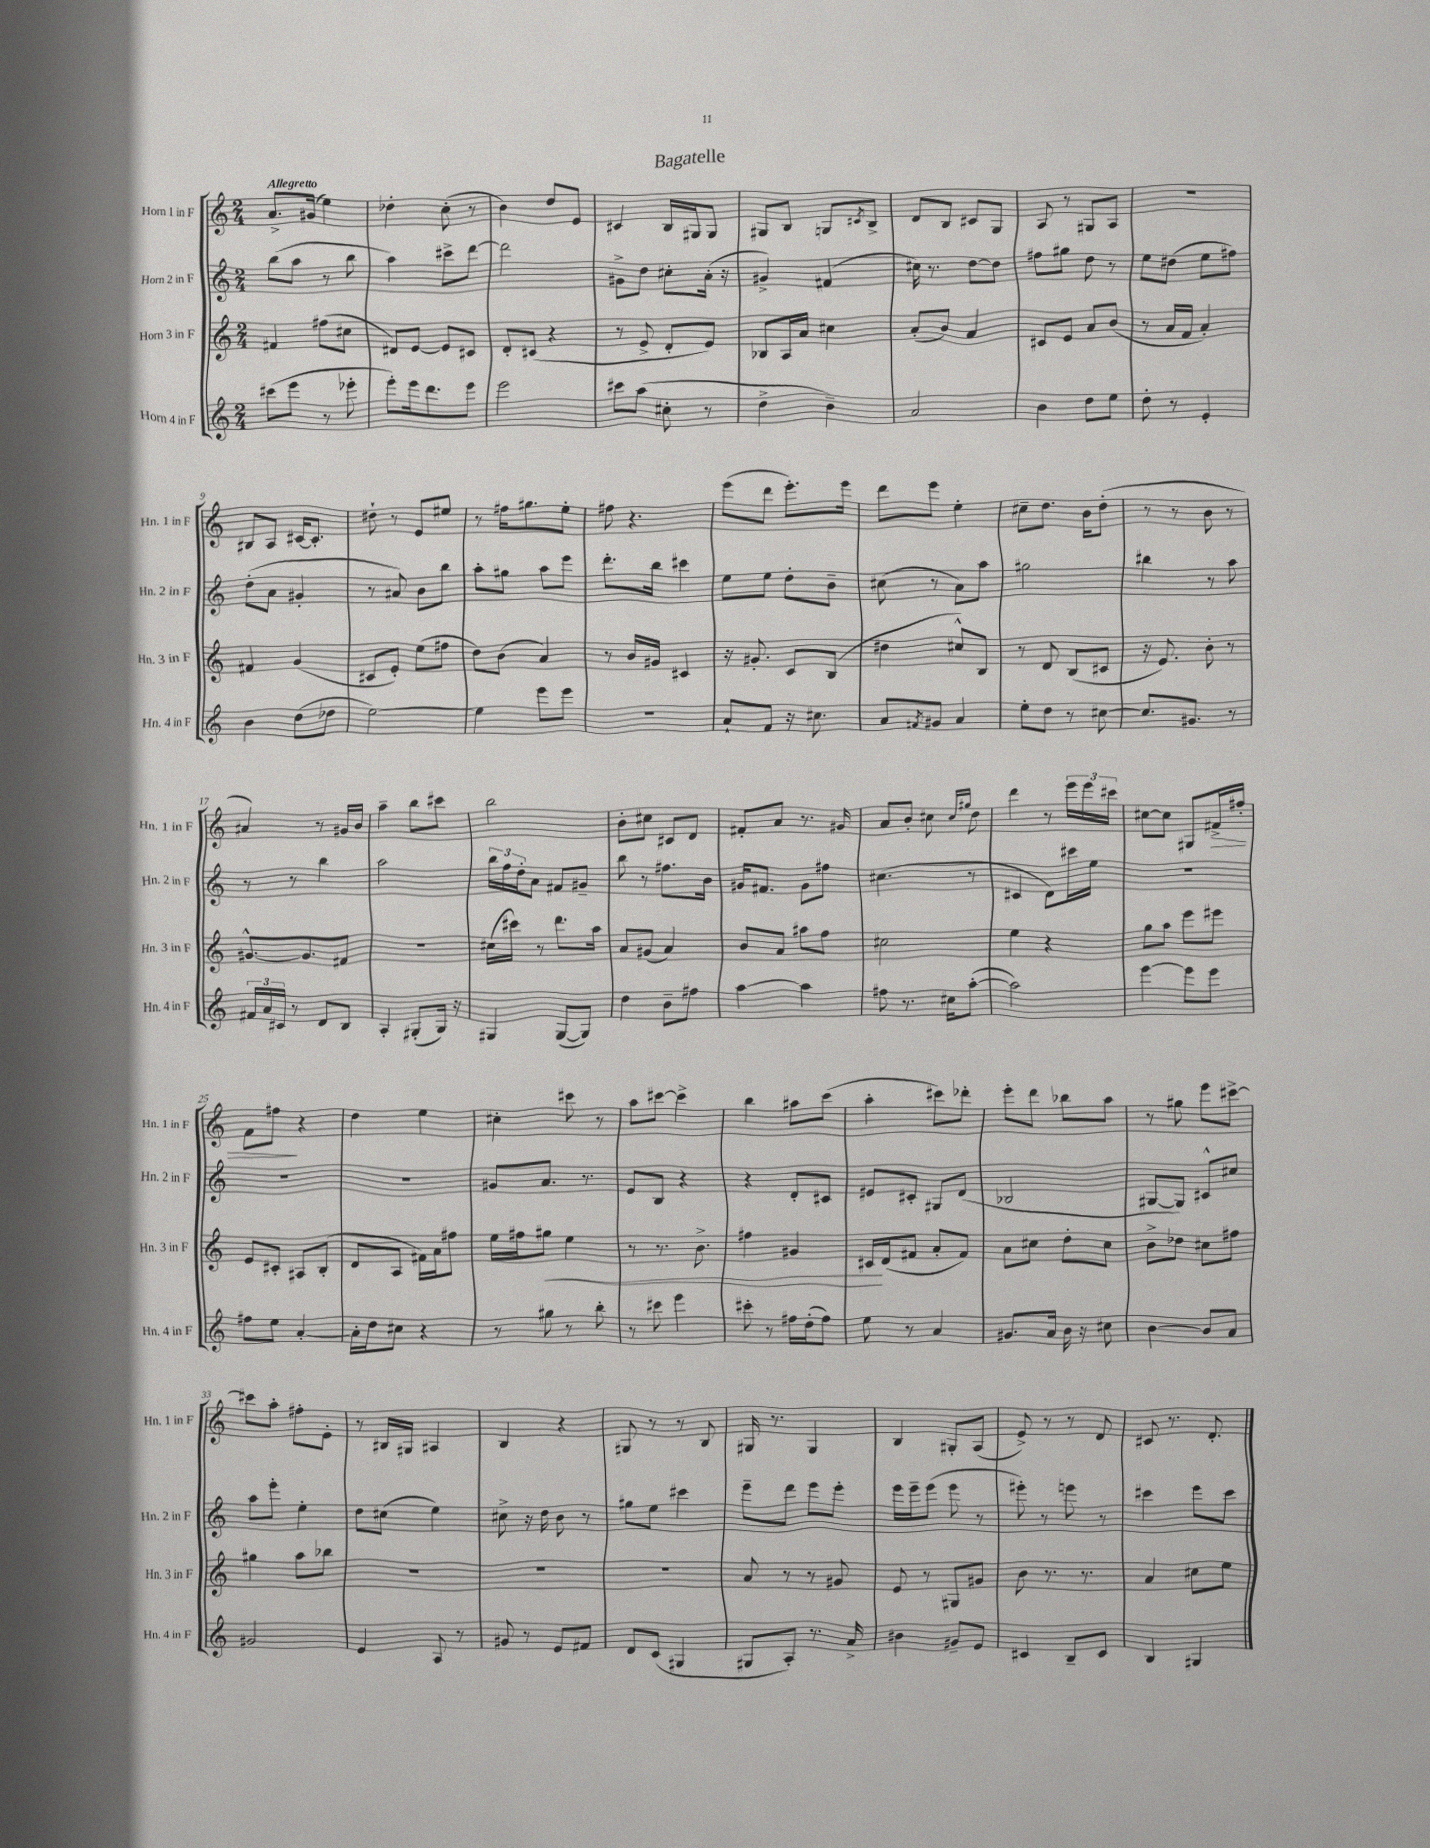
\header { title = "Bagatelle" }
<<
\new StaffGroup <<
\new Staff = "s0" \with { instrumentName = "Horn 1 in F" shortInstrumentName = "Hn. 1 in F" } {
    \clef treble \key c \major \numericTimeSignature \time 2/4 \tempo "Allegretto"
    a'8.-> gis'16( e''4) |
    des''4-. c''8-.( r8 |
    b'4) d''8 e'8 |
    cis'4 b16 gis16 gis8 |
    gis8 b8 g8 \acciaccatura { cis'8 } b8-> |
    d'8 b8 cis'8 g8 |
    a8 r8 gis8 a8 |
    R2 |
    bis8 a8 cis'16~ cis'8.-. |
    dis''8-! r8 e'8 eis''8 |
    r8 fis''16 gis''8. e''8-. |
    fis''8 r4. |
    e'''8( d'''8 e'''8.-.) e'''16 |
    d'''8 e'''8 e''4-. |
    cis''8-- d''8. b'16 d''8-.( |
    r8 r8 b'8 r8 |
    ais'4) r8 gis'16 b'16 |
    a''4-- b''8 cis'''8 |
    b''2 |
    b'8-. cis''8 cis'8 d'8 |
    fis'8-. a'8 r8. gis'16 |
    a'8 b'8-. cis''8 \grace { cis''16 gis''16 } d''8 |
    d'''4 r8 \tuplet 3/2 { e'''16 e'''16 cis'''16 } |
    cis''8~ cis''8 gis8 fis'16->\> fis''16-. |
    f'8 fis''8\! r4 |
    d''4 e''4 |
    cis''4-. cis'''8 r8 |
    a''8 cis'''8~ cis'''4-> |
    b''4 ais''8 c'''8( |
    a''4-. cis'''8) des'''8-. |
    e'''8-. d'''8 bes''8 a''8 |
    r8 gis''8 e'''8 cis'''8~-> |
    cis'''8 a''8-. fis''8-. e'8-. |
    r8 bis16 gis16 ais4 |
    b4 r4 |
    gis8 r8 r8 b8 |
    gis16 r8. gis4 |
    b4 gis8-. a8( |
    e'8->) r8 r8 d'8 |
    cis'8 r8. d'8.-. \bar "|." |
}
\new Staff = "s1" \with { instrumentName = "Horn 2 in F" shortInstrumentName = "Hn. 2 in F" } {
    \clef treble \key c \major \numericTimeSignature \time 2/4
    b''8( a''8 r8 b''8 |
    a''4) cis'''8-> d'''8~ |
    d'''2 |
    gis'8-> d''8 cis''8-. a'16-.( r16 |
    gis'4->) fis'4( |
    cis''16) r8. d''8~ d''8 |
    fis''8 gis''8 d''8 r8 |
    e''8 dis''8( e''8 fis''8) |
    d''8-.( a'8 gis'4-. |
    r8 ais'8) b'8 b''8 |
    a''8-. gis''8 a''8 e'''8 |
    d'''8.-. b''16 cis'''4 |
    e''8 e''8 d''8-. b'8-- |
    cis''8( r8 a'8) a''8 |
    gis''2 |
    bis''4 r8 a''8 |
    r8 r8 b''4 |
    a''2 |
    \tuplet 3/2 { b''16 f''16 d''16-. } a'8 fis'8 gis'8-- |
    b''8 r8 fis''8. b'16 |
    gis'16 fis'8. gis'8 fis''8 |
    cis''4.( r8 |
    cis'4 d'8) cis'''16 e''16 |
    R2 |
    R2 |
    R2 |
    gis'8 a'8. r8. |
    e'8 b8 r4 |
    r4 d'8-. cis'8 |
    eis'8 cis'8-. gis8 d'8( |
    bes2 |
    gis8~ gis8) cis'8-^ cis''8 |
    a''8 e'''8-. e''4-. |
    d''8 cis''8( e''4) |
    cis''8-> r16 d''16 b'8 r8 |
    gis''8 e''8 cis'''4 |
    e'''8-- d'''8 e'''8 e'''8-. |
    e'''16 e'''16-- e'''8( e'''8 r8 |
    eis'''8-.) r8 e'''8 r8 |
    cis'''4 e'''8 cis'''8 \bar "|." |
}
\new Staff = "s2" \with { instrumentName = "Horn 3 in F" shortInstrumentName = "Hn. 3 in F" } {
    \clef treble \key c \major \numericTimeSignature \time 2/4
    fis'4 fis''8( cis''8 |
    dis'8) e'8~ e'8 cis'8 |
    d'8-. cis'8( r4 |
    r8 e'8-> d'8-. e'8) |
    bes8 a16 a'16 cis''4 |
    a'8-.( b'8) a'4 |
    cis'8 e'8 a'8 b'8( |
    r8 a'16 f'16 a'4-.) |
    fis'4 g'4( |
    cis'8 e'8-.) e''8( fis''8 |
    d''8) b'8( a'4) |
    r8 b'16 gis'16 cis'4 |
    r16 gis'8.-. c'8 b8( |
    dis''4 cis''8-^) b8 |
    r8 d'8 b8( cis'8 |
    r16 e'8.) b'8-. r8 |
    gis'8.~-^ gis'8. fis'8 |
    r2 |
    cis''16( cis'''16) r8 d'''8. a''16 |
    a'8 gis'8( a'4) |
    b'8 a'8 ais''8 f''8 |
    cis''2 |
    e''4 r4 |
    g''8 a''8 e'''8 eis'''8 |
    e'8 cis'8-. ais8 b8-.( |
    d'8 a8 fis'16) a'16 fis''8 |
    e''16 fis''16 gis''8\< e''4 |
    r8 r8. b'8.-> |
    fis''4 gis'4 |
    cis'16\! d'16( fis'8 a'8-. fis'8) |
    a'8 cis''8 d''8-. cis''8 |
    b'8-> des''8 cis''8 fis''8 |
    gis''4 a''8 bes''8 |
    R2 |
    R2 |
    R2 |
    a'8 r8 r8 gis'8 |
    e'8 r8 gis8 gis'8 |
    b'8 r8. r8. |
    a'4 cis''8 e''8 \bar "|." |
}
\new Staff = "s3" \with { instrumentName = "Horn 4 in F" shortInstrumentName = "Hn. 4 in F" } {
    \clef treble \key c \major \numericTimeSignature \time 2/4
    cis'''8( e'''8 r8 ees'''8-. |
    e'''8-.) e'''16 d'''8. e'''8 |
    e'''2 |
    cis'''8 a''8( cis''8-. r8 |
    d''4-> b'4--) |
    a'2 |
    b'4 d''8 e''8 |
    d''8-. r8 e'4-. |
    b'4 d''8( des''8 |
    e''2~) |
    e''4 e'''8 e'''8 |
    R2 |
    a'8-! f'8 r16 cis''8. |
    a'8 \acciaccatura { fis'8 } gis'8 a'4 |
    e''8-. d''8 r8 cis''8~ |
    cis''8. gis'8. r8 |
    \tuplet 3/2 { fis'16 a'16 cis'16 } r8 d'8 b8 |
    a4-. gis8-.( gis16) r16 |
    gis4 gis8~( gis8) |
    d''4 b'8-- fis''8 |
    a''4~ a''4 |
    fis''8 r8. cis''16 a''8~-.( |
    a''2) |
    e'''4~ e'''8 e'''8 |
    fis''8 e''8 a'4~-. |
    a'16-. d''16 cis''8 r4 |
    r8 gis''8 r8 b''8-. |
    r8 cis'''8 e'''4 |
    cis'''8-. r8 fis''16 d''16-.( fis''8) |
    e''8 r8 a'4 |
    gis'8. a'16 b'16 r16 cis''8 |
    b'4~ b'8 a'8 |
    gis'2 |
    e'4 a8 r8 |
    gis'8 r8 e'8 fis'8 |
    d'8 c'8( gis4 |
    gis8 a8-.) r8. a'16-> |
    bis'4 gis'8-- e'8 |
    cis'4 b8-- cis'8 |
    b4 gis4 \bar "|." |
}
>>
>>
